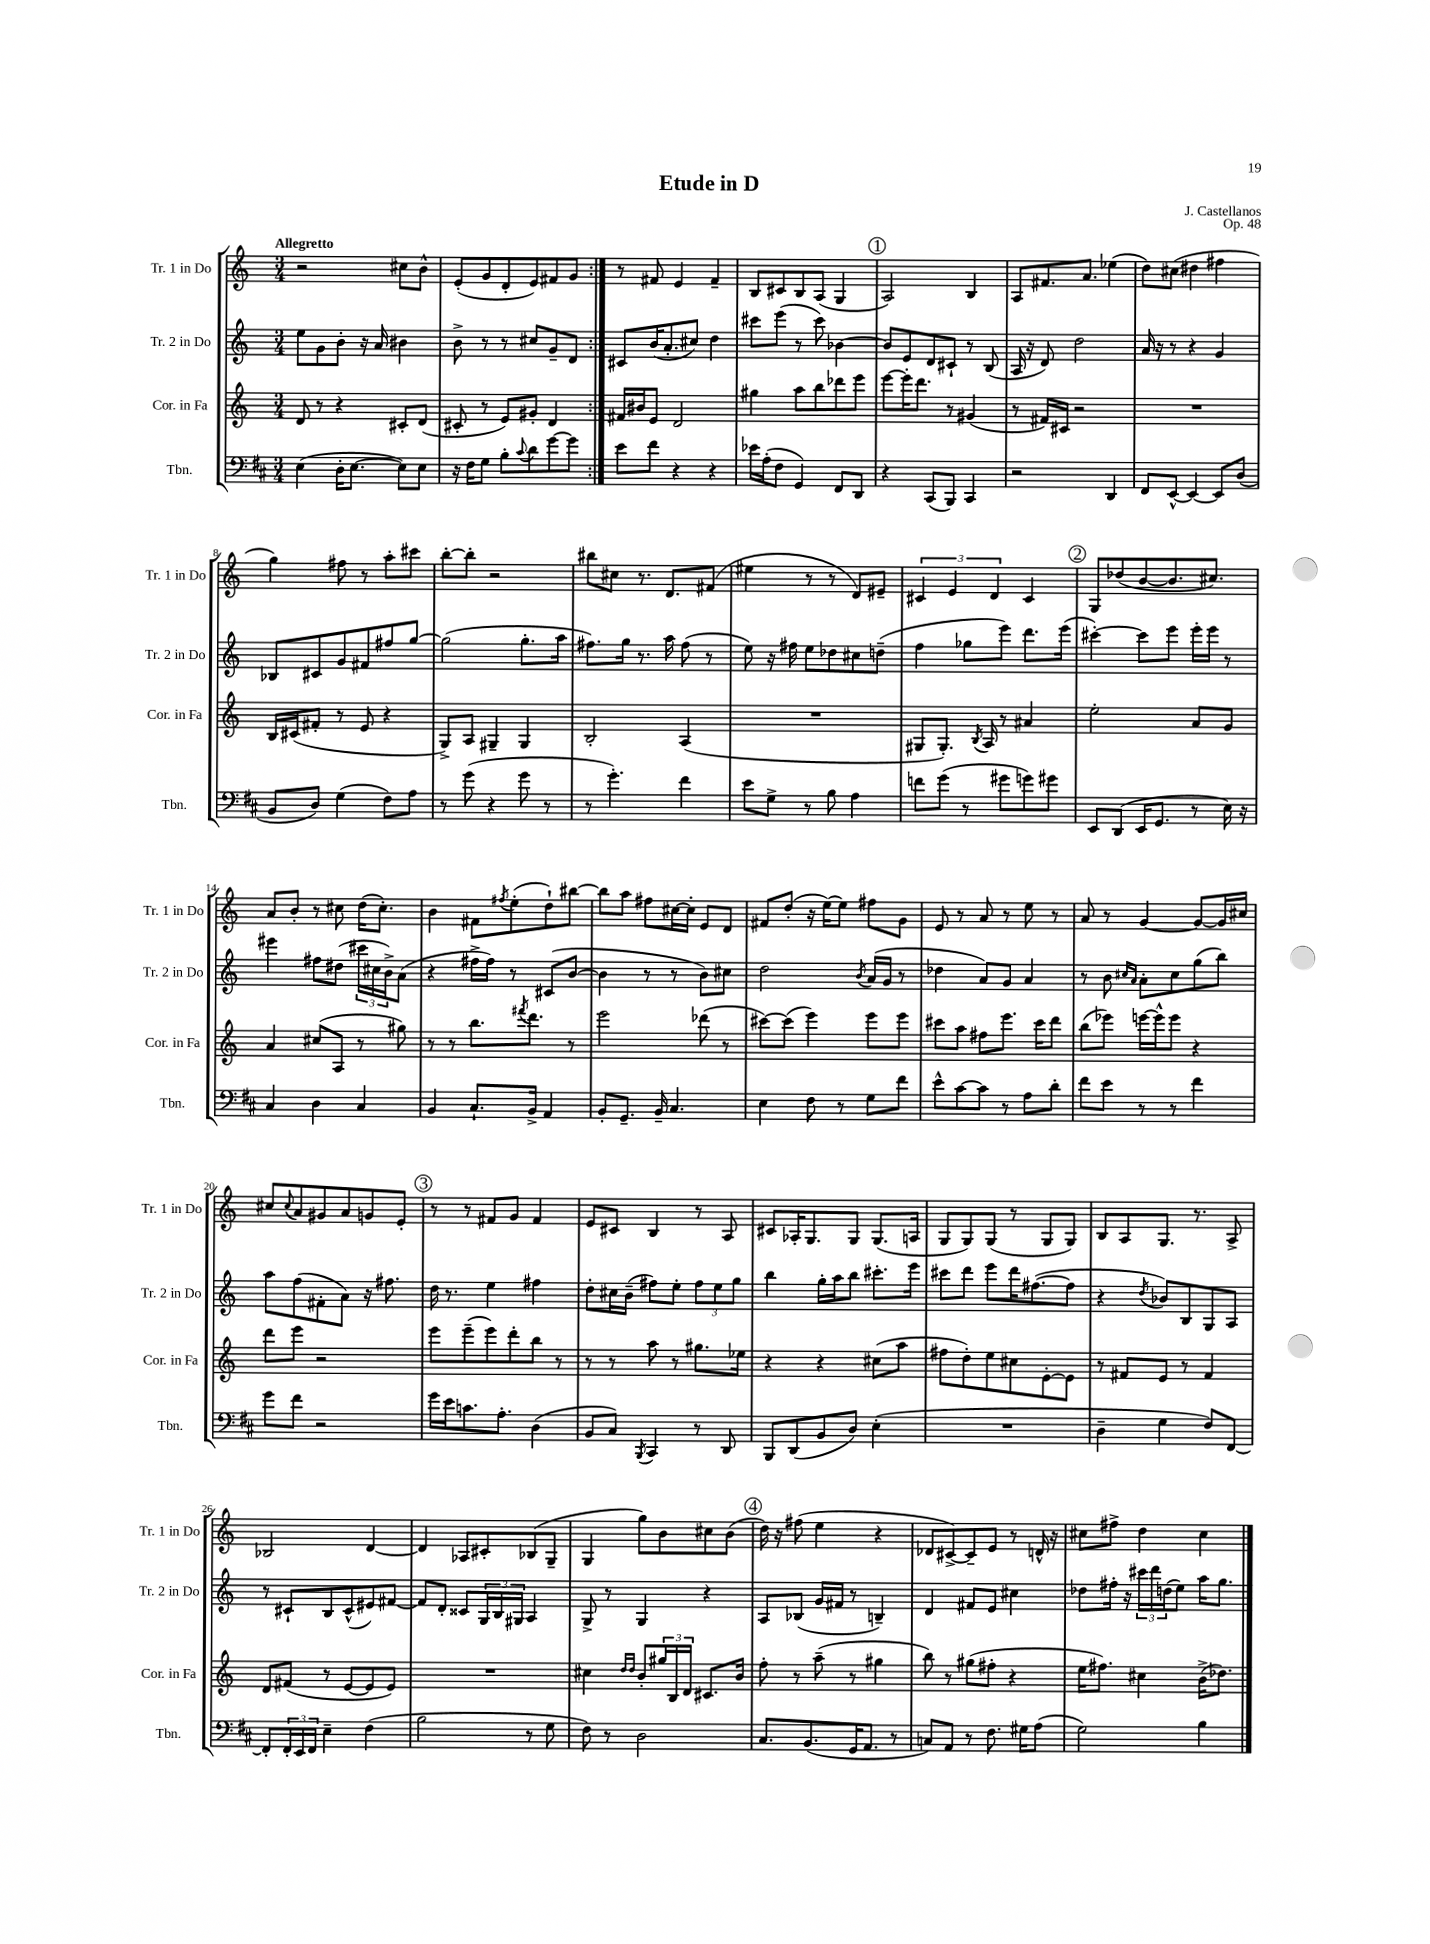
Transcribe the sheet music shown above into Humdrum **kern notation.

**kern	**kern	**kern	**kern
*part4	*part3	*part2	*part1
*staff4	*staff3	*staff2	*staff1
*I"Tbn.	*I"Cor. in Fa	*I"Tr. 2 in Do	*I"Tr. 1 in Do
*I'Tbn.	*I'Cor. in Fa	*I'Tr. 2 in Do	*I'Tr. 1 in Do
*clefF4	*clefG2	*clefG2	*clefG2
*k[f#c#]	*k[]	*k[]	*k[]
*M3/4	*M3/4	*M3/4	*M3/4
=1	=1	=1	=1
!	!	!	!LO:TX:a:B:t=Allegretto
(4E\	8d/	8ee\L	2r
.	8r	8g\	.
16D'\KL	4r	8b'\J	.
[8.E\J	.	.	.
.	.	16r	.
.	.	16a/	.
8E\L])	8c#X'/L	4b#X\	8cc#X\L
8E\J	(8d/J	.	8b^^\J
=2	=2	=2	=2
16r	8c#X'/	8b^\	(8e'/L
16F#\KL	.	.	.
8G\J	8r	8r	8g/
8B'\L	8e/L)	8r	8d'/
8qqc#/	.	.	.
8d\	8g#X'/J	8cc#X/L	8e/)
[8g\	4d/	8g~/	8f#X/
8g\J]	.	8d/J	8g/J
=3:|!	=3:|!	=3:|!	=3:|!
8e\L	16f#X/LL	8c#X/L	8r
.	16b#X/J	.	.
8f#\J	8e/J	(16b/K	8f#X/
.	.	8.a'/	.
4r	2d/	.	4e/
.	.	8cc#X/J)	.
4r	.	4dd\	4f#~/
=4	=4	=4	=4
16e-X\LL	4gg#X\	8ccc#X\L	8B/L
(16A'\J	.	.	.
8F#\J	.	(8eee\J	8c#X/
4GG/)	8aa\L	8r	8B/
.	8bb\	8ccc#\)	(8A/J
8FF#/L	8ddd-X\	[4b-X\	4G/
8DD/J	8eee\J	.	.
!!LO:REH:place=s1:t=1
=5	=5	=5	=5
4r	[8eee\L	8b-/L]	2A/)
.	16eee'\K]	8e/	.
.	8.ddd\J	.	.
(8CC#/L	.	8d/	.
8BBB/J)	8r	8c#X`/J	.
4CC#/	(4g#X/	8r	4B/
.	.	(8B/	.
=6	=6	=6	=6
2r	8r	16A/	8A/L
.	.	16r	.
.	16f#X/LL)	8d/)	8.f#X/
.	16c#X/JJ	.	.
.	2r	2dd\	.
.	.	.	8.a/J
4DD/	.	.	(4ee-X\
=7	=7	=7	=7
8FF#/L	2.r	16a/	8dd\L)
.	.	16r	.
[8EE^^/J	.	8r	(8cc#X\J
4EE/_	.	4r	4dd#X\
8EE/L]	.	4g/	4ff#X\
(8D/J	.	.	.
!!LO:LB:g=z
=8	=8	=8	=8
8BB/L	16B/LL	8B-X/L	4gg\)
.	(16c#X/J	.	.
8D/J)	8f#X'/J	8c#X/	.
(4G\	8r	8g/	8ff#X\
.	8e/	8f#X/	8r
8F#\L)	4r	8ff#X/	8aa'\L
8A\J	.	[8gg/J	8ccc#X\J
=9	=9	=9	=9
8r	8G^/L)	(2gg\]	[8bb'\L
(8g\	8A/J	.	8bb'\J]
4r	4G#X~/	.	2r
8g\	4G#/	8.gg'\L	.
8r	.	.	.
.	.	16aa\Jk	.
=10	=10	=10	=10
8r	2B'/	8.ff#X\L)	8bb#X\L
4.g'\)	.	.	8cc#X\J
.	.	16gg\Jk	.
.	.	8.r	8.r
.	.	16aa\	8.d/L
4f#\	(4A/	(8ff#\	.
.	.	8r	(8f#X/J
=11	=11	=11	=11
8e\L	2.r	8ee\)	4ee#X\
8G^\J	.	16r	.
.	.	16ff#X\	.
8r	.	8ee\L	8r
8B\	.	8dd-X\	8r
4A\	.	8cc#X\	8d/L)
.	.	(8ddn~\J	8e#X~/J
=12	=12	=12	=12
8fn\L	8G#X/L	4ff\	6c#X/
(8g\J	8.G#'/J)	.	.
.	.	.	6e/
8r	.	8gg-X\L	.
.	8qB/	.	.
.	16A/	.	.
.	.	.	6d/
8g#X\L	8r	8eee\J)	.
8gn\)	4a#X/	8.ddd\L	4c#/
8g#X\J	.	.	.
.	.	(16eee\Jk	.
!!LO:REH:place=s1:t=2
=13	=13	=13	=13
8EE/L	2ee'\	[4ccc#X'\)	8G/L
(8DD/J	.	.	(8dd-X/
16EE/KL	.	8ccc#\L]	[8b/
8.GG/J	.	.	.
.	.	8eee\J	8.b/]
8r	8a/L	16eee'\LL	.
.	.	16eee\JJ	8.cc#X/J)
16E\)	8g/J	8r	.
16r	.	.	.
!!LO:LB:g=z
=14	=14	=14	=14
4C#/	4a/	4eee#X\	8a/L
.	.	.	8b'/J
4D\	(8cc#X/L	8ff#X\L	8r
.	8A/J	(8dd#X\J	8cc#X\
4C#/	8r	24ccc#X\LL	(16dd\KL
.	.	24cc#X\	.
.	.	.	8.cc#'\J)
.	.	24b^\J)	.
.	8gg#X\)	(8a\J	.
=15	=15	=15	=15
4BB/	8r	4r	4b\
.	8r	.	.
8.C#`/L	8.bb\L	16ff#X^\LL	8f#X\L
.	.	16ff#\JJ)	.
.	.	.	8qff#X/
.	.	8r	(8ee'\
.	8qfff#X/	.	.
16BB^/Jk	8.ddd\J	.	.
4AA/	.	(8c#X/L	8dd`\)
.	8r	[8b/J	[8bb#X\J
=16	=16	=16	=16
8BB'/L	2eee\	4b\]	8bb#\L]
8.GG~/J	.	.	8aa\J
.	.	8r	8ff#X\L
16BB~/	.	.	.
4.C#/	.	8r	[16cc#X\L
.	.	.	16cc#'\JJ]
.	(8ddd-X\	8b\L)	8e/L
.	8r	8cc#X\J	8d/J
=17	=17	=17	=17
4E\	[8ccc#X\L)	2dd\	8f#X/L
.	(8ccc#\J]	.	(8dd'/J
8F#\	4eee\)	.	16r
.	.	.	[16ee\KL)
8r	.	.	8ee\J]
.	.	8qb/	.
8G\L	8eee\L	(16a/LL	8ff#X\L
.	.	16g/JJ	.
8f#\J	8eee\J	8r	8g\J
=18	=18	=18	=18
8e^^\L	8ccc#X\L	4dd-X\	8e/
[8c#\	8aa\J	.	8r
8c#\J]	8ff#X\L	8a/L)	8a/
8r	8.eee\J	8g/J	8r
8A\L	.	4a/	8ee\
.	16ccc#\KL	.	.
8d'\J	8ddd\J	.	8r
=19	=19	=19	=19
8f#\L	(8bb\L	8r	8a/
8e\J	8eee-X\J)	8b\	8r
.	.	16qqcc#X/LL	.
.	.	16qqa/JJ	.
8r	[16eeen\LL	8a'\L	[4g/
.	16eee^^\J]	.	.
8r	8eee\J	8cc#\	.
4f#\	4r	(8gg\	8g/L_
.	.	8bb\J)	16g/L]
.	.	.	16cc#X/JJ
!!LO:LB:g=z
=20	=20	=20	=20
8g\L	8ddd\L	8aa\L	8cc#X/L
.	.	.	8qqcc#/
8f#\J	8eee\J	(8ff\	8a/
2r	2r	8f#X'\	8g#X/
.	.	8a\J)	8a/
.	.	16r	8gn/
.	.	8.ff#X\	.
.	.	.	8e'/J
!!LO:REH:place=s1:t=3
=21	=21	=21	=21
16g\LL	8eee\L	16dd\	8r
16e\J	.	8.r	.
8.cn\	(8eee~\	.	8r
.	8eee\)	4ee\	8f#X/L
8.A'\J	.	.	.
.	8ddd'\	.	8g/J
(4D\	8bb\J	4ff#X\	4f#/
.	8r	.	.
=22	=22	=22	=22
8BB/L	8r	8dd'\L	8e/L
8C#/J)	8r	16cc#X\L	8c#X/J
.	.	(16b~\JJ	.
8qBBB/	.	.	.
4CC#/	8aa\	8ff#X\L)	4B/
.	8r	8ee'\J	.
8r	8.gg#X\L	12ff#\L	8r
.	.	12ee\	.
8DD/	.	.	8A/
.	.	12gg\J	.
.	16ee-X\Jk	.	.
=23	=23	=23	=23
8BBB/L	4r	4bb\	8c#X/L
(8DD/	.	.	16A-X'/K
.	.	.	8.G/
8BB/	4r	16gg'\LL	.
.	.	16aa\J	.
8D/J)	.	8bb\J	8G/J
(4E'\	(8cc#X\L	8.ccc#X'\L	(8.G/L
.	8aa\J	.	.
.	.	16eee\Jk	16An/Jk
=24	=24	=24	=24
2.r	8ff#X\L	8ccc#X\L	8G/L
.	8dd'\)	8ddd\J	8G/)
.	8ee\	8eee\L	(8G/J
.	8cc#X\	16ddd\K	8r
.	.	([8.ff#X\	.
.	[8e'\	.	8G/L
.	8e\J]	8ff#\J]	8G/J)
=25	=25	=25	=25
4D~\	8r	4r	8B/L
.	8f#X/L	.	8A/
.	.	8qdd/	.
4G\	8e/J	8b-X/L)	8.G/J
.	8r	8B/	.
.	.	.	8.r
8F#/L)	4f#/	8G/	.
[8FF#/J	.	8A/J	8A^/
!!LO:LB:g=z
=26	=26	=26	=26
8FF#'/L]	8d/L	8r	2B-X/
24FF#'/L	(8f#X/J	8c#X`/L	.
24EE/	.	.	.
24FF#/JJ	.	.	.
4E~\	8r	8B/	.
.	[8e/L	(8c#^^/	.
(4F#\	8e/]	8e#X/)	[4d/
.	8e/J)	[8f#X/J	.
=27	=27	=27	=27
2B\	2.r	8f#/L]	4d/]
.	.	8d'/J	.
.	.	8c##X/L	8A-X/L
.	.	24G/L	8c#X'/
.	.	24B/	.
.	.	24G#X/JJ	.
8r	.	4A/	(8B-X/
8G\	.	.	8G~/J
=28	=28	=28	=28
8F#\)	4cc#X\	8G^/	4G/
8r	.	8r	.
.	16qqdd/LL	.	.
.	16qqdd/JJ	.	.
2D\	8b'/L	4G/	8gg\L)
.	24gg#X/L	.	8b\
.	24B/	.	.
.	24d/JJ	.	.
.	8.c#X/L	4r	8cc#X\
.	.	.	(8b\J
.	16b/Jk	.	.
!!LO:REH:place=s1:t=4
=29	=29	=29	=29
8.C#/L	8ff'\	8A/L	16dd\)
.	.	.	16r
.	8r	(8B-X/J	(8ff#X\
(8.BB/	.	.	.
.	(8aa~\	16g/LL	4ee\
.	.	16f#X/JJ	.
16GG/K	8r	8r	.
8.AA/J	.	.	.
.	4gg#X\	4Bn~/)	4r
8r	.	.	.
=30	=30	=30	=30
8Cn/L)	8bb\)	4d/	8d-X/L
8AA/J	8r	.	[8c#X^/)
8r	(8gg#X\L	8f#X/L	8c#~/]
8.F#\	8ff#X'\J	8e/J	8e/J
.	4r	4cc#X\	8r
16G#X\KL	.	.	.
(8A\J	.	.	16dn^^/
.	.	.	16r
=31	=31	=31	=31
2G\)	16ee\KL	8dd-X\L	8cc#X\L
.	8.ff#X\J)	.	.
.	.	16ff#X'\Jk	8ff#X^\J
.	.	16r	.
.	4cc#X\	24ccc#X\LL	4dd\
.	.	24ddd\	.
.	.	(24ddn\J	.
.	.	8ee\J)	.
4B\	(16b^\KL	16aa\KL	4cc#\
.	8.dd-X\J)	8.gg\J	.
==	==	==	==
*-	*-	*-	*-
